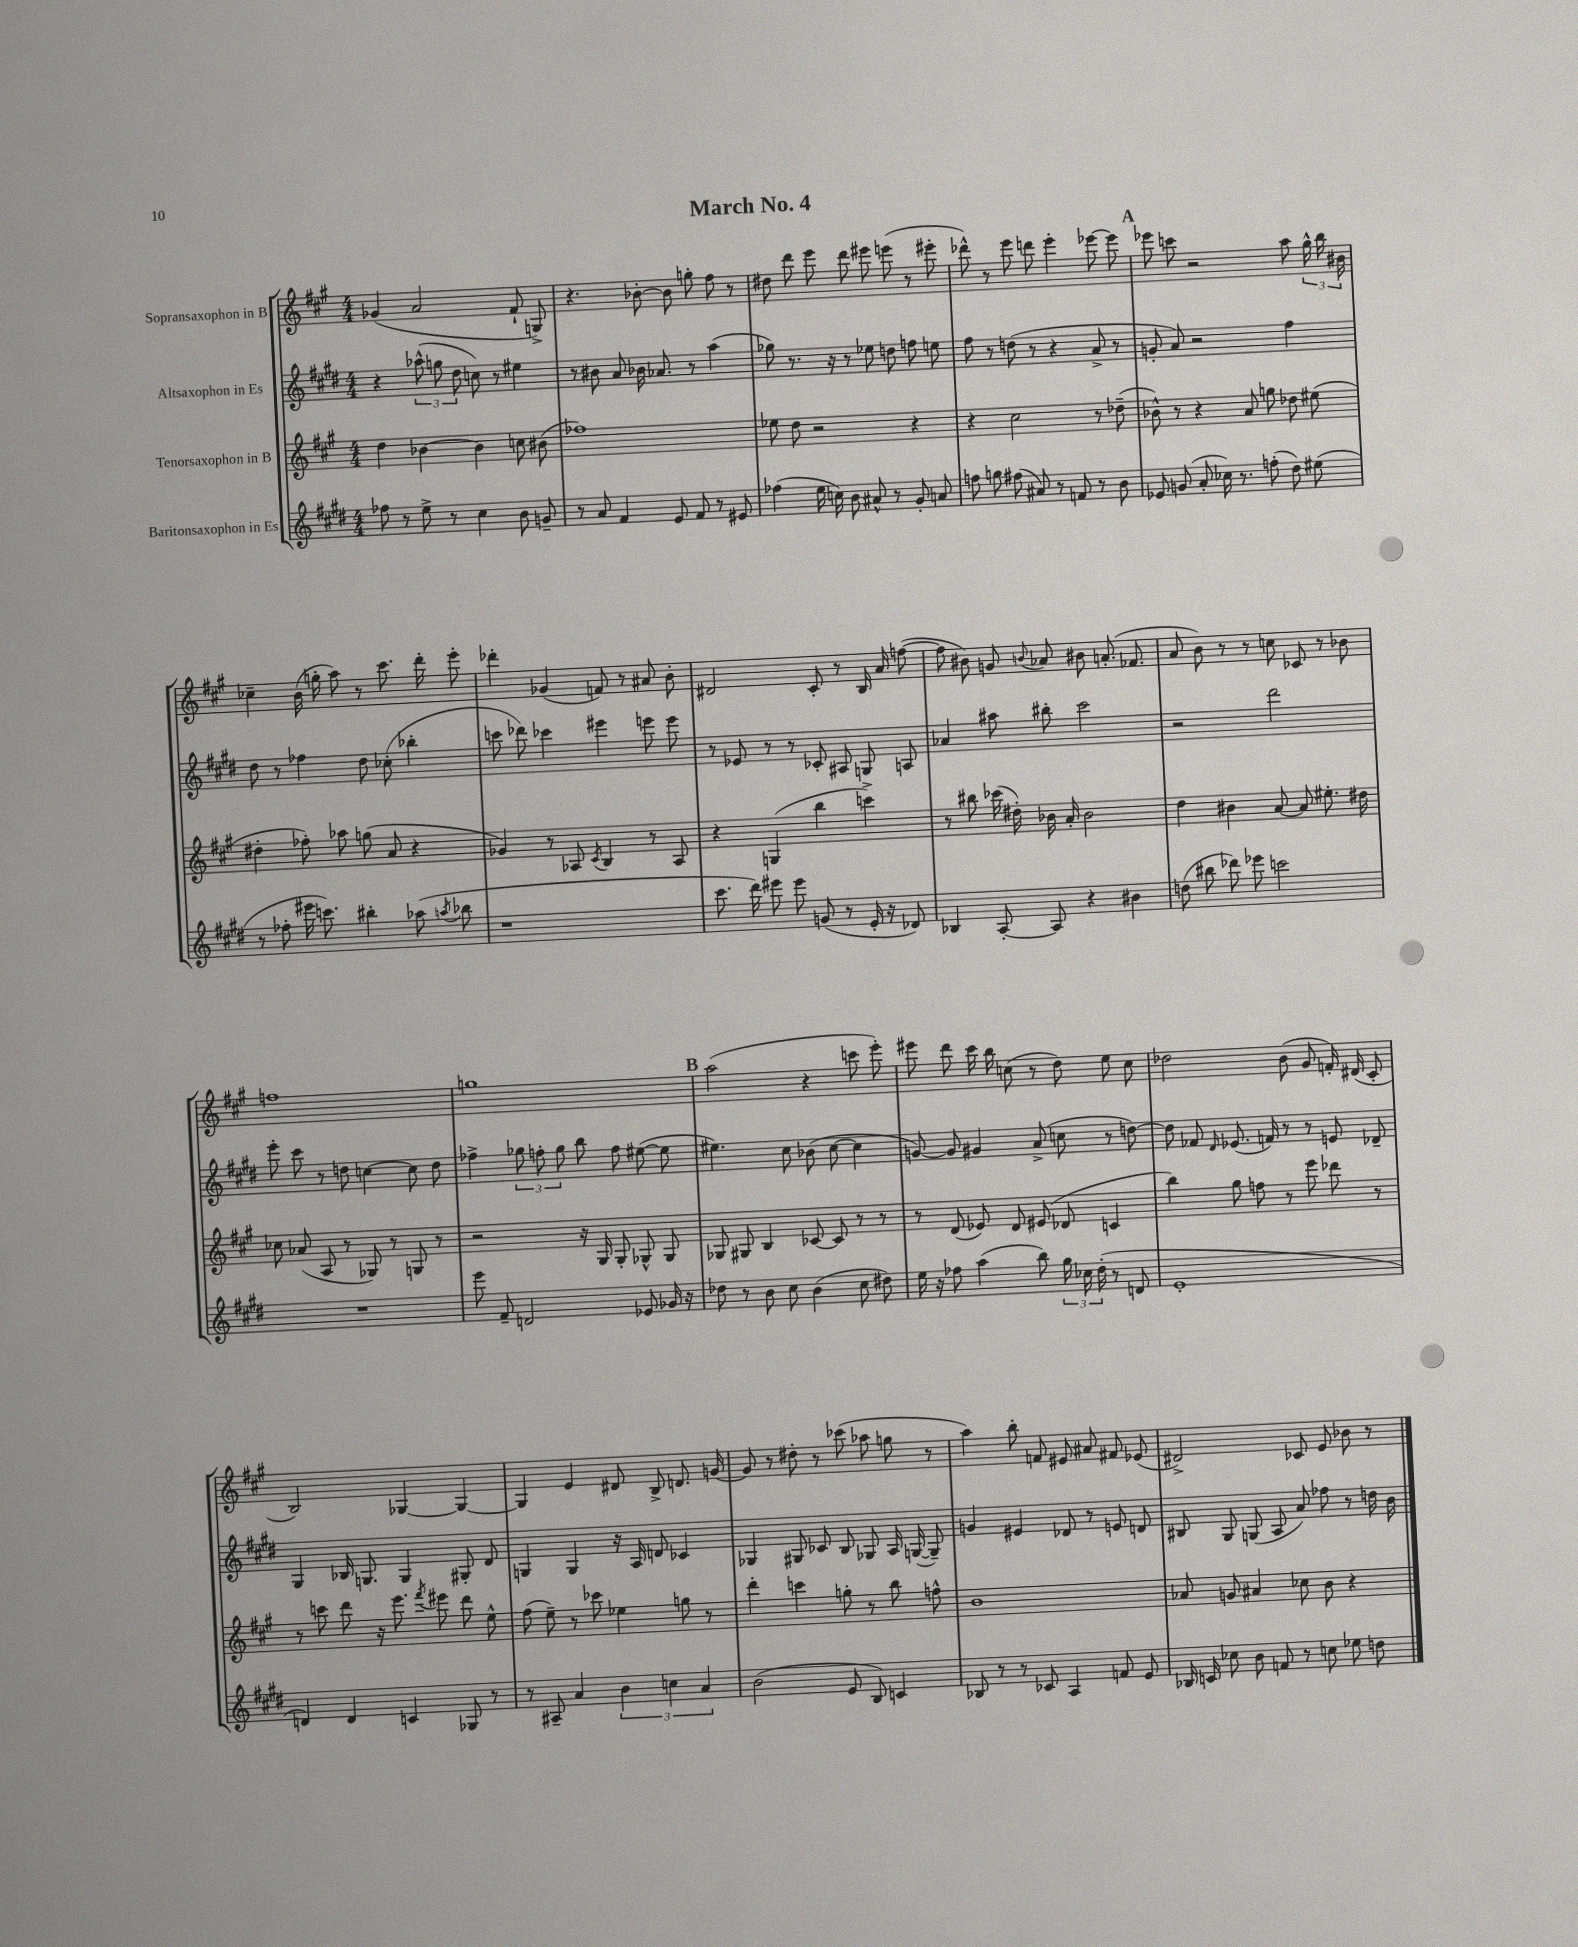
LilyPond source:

\header { title = "March No. 4" }
<<
\new StaffGroup <<
\new Staff = "s0" \with { instrumentName = "Sopransaxophon in B" } {
    \clef treble \key a \major \numericTimeSignature \time 4/4
    \autoBeamOff ges'4( a'2 fis'8-! g8->) |
    r4. bes'8~-. bes'8 g''8-. fis''8 r8 |
    dis''8 d'''8 e'''8 d'''8 eis'''8 e'''8( r8 eis'''8-. |
    des'''8-^) r8 e'''8 d'''8 e'''4-. ees'''8~ ees'''8 |
    \mark \markup { \bold "A" } ees'''8 c'''8 r2 a''8 \tuplet 3/2 { gis''16-^ b''16 bis'16 } |
    ces''4-- b'16( g''16-. a''8) r8 cis'''8. d'''16-. e'''8-. |
    des'''4-. ges'4( f'8) r8 ais'8 b'8-. |
    dis'2 cis'8-. r8 b16 a'16 f''8~( |
    f''8 bis'8) g'8 \appoggiatura { b'8 } aes'8 bis'8 a'8.-.( fes'8. |
    a'8 b'8) r8 r8 c''8 ces'8 r8 bes'8 |
    f''1 |
    g''1 |
    \mark \markup { \bold "B" } a''2( r4 c'''8 e'''8-.) |
    eis'''8 d'''8 cis'''16 b''16 c''8( r8 d''8) e''8 c''8 |
    des''2 b'8( gis'8 f'16-.) dis'16( cis'8-. |
    b2) ges4~ ges4~ |
    ges4 e'4 dis'8 b8-> d'8. g'16~ |
    g'8 r8 dis''8-. r8 ces'''8( aes''8 g''8 r8 |
    a''4) b''8-. f'8 eis'8 ais'8 fis'8 ees'8( |
    dis'2->) ces'8 e'8 bes'8 r8 \bar "|." |
}
\new Staff = "s1" \with { instrumentName = "Altsaxophon in Es" } {
    \clef treble \key e \major \numericTimeSignature \time 4/4
    \autoBeamOff r4 \tuplet 3/2 { aes''8-^( g''8 dis''8 } c''8) r8 eis''4 |
    r8 bis'8 a'8 bes'16 aes'8. r8 a''4( |
    ges''8) r8. r16 r8 ees''8 d''8 f''8 e''8 |
    fis''8 r8 d''8( r8 r4 a'8-> r8 |
    \mark \markup { \bold "A" } g'8-. a'8) r2 fis''4 |
    dis''8 r8 fes''4 dis''8 ces''8-.( bes''4-. |
    c'''8 des'''8) ces'''4 eis'''4 e'''8 e'''8 |
    r8 ees'8 r8 r8 ces'8-. ais8 g8 a8 |
    aes'4 ais''8 bis''8-. cis'''2 |
    r2 dis'''2 |
    e'''8-. cis'''8 r8 d''8 c''4~ c''8 d''8 |
    fes''4-> \tuplet 3/2 { ges''8 f''8-. ges''8 } b''8 f''8 eis''8~( eis''8 |
    \mark \markup { \bold "B" } eis''4.) cis''8 bes'8( cis''8~ cis''4 |
    g'8~) g'8 gis'4 a'8->( c''8 r8 d''8~) |
    d''8 fes'8 \grace { dis'16 } ees'8.( f'16) r8 r8 e'8 des'8-- |
    gis4 bes16 g8. g4 gis8-. dis'8 |
    g4 g4 r16 a16 d'8 ces'4 |
    ges4 gis8 ces'8 b8 ges8 a16 g16~( g8--) |
    g'4 eis'4 des'8 r8 e'8 d'8 |
    bis8 gis8 g8( a8 a'8) fes''8 r8 d''16 b'16 \bar "|." |
}
\new Staff = "s2" \with { instrumentName = "Tenorsaxophon in B" } {
    \clef treble \key a \major \numericTimeSignature \time 4/4
    \autoBeamOff d''4 bes'4~ bes'4 c''8 bis'8( |
    fes''1) |
    ees''8 d''8 r2 r4 |
    r4 cis''2 r8 des''8--( |
    \mark \markup { \bold "A" } bes'8-^) r8 r4 a'8 g''8 des''8 eis''8( |
    dis''4-. fes''8-.) aes''8 g''8( a'8 r4 |
    ges'4) r8 aes8 \acciaccatura { cis'8 } b4 r8 aes8 |
    r4 g4( b''4 c'''4->) |
    r8 bis''8 ces'''16( dis''16-.) bes'16 a'16-. bes'2 |
    d''4 bis'4 a'8~ a'8 eis''8.-. dis''16 |
    ces''8 aes'8( a8 r8 ges8) r8 g8 r8 |
    r2 r16 gis16 gis8-. ges8-^ ges8 |
    \mark \markup { \bold "B" } ges8 gis8 b4 ces'8~ ces'8 r8 r8 |
    r8 d'8( ees'8) d'8 eis'8( des'8 c'4 |
    b''4) gis''8 f''8 r8 e'''8 des'''8 r8 |
    r8 c'''8 d'''8 r16 e'''8. \acciaccatura { fis'''8 } eis'''8 d'''8 e''8-^ |
    fis''8( e''8--) r8 ces'''8 ees''4 g''8 r8 |
    d'''4-. c'''4 g''8-. r8 b''8 f''8-^ |
    b'1 |
    aes'8 g'8 ais'4 ces''8 b'8 r4 \bar "|." |
}
\new Staff = "s3" \with { instrumentName = "Baritonsaxophon in Es" } {
    \clef treble \key e \major \numericTimeSignature \time 4/4
    \autoBeamOff fes''8 r8 e''8-> r8 cis''4 b'8 g'8-- |
    r8 a'8 fis'4 e'8 fis'8 r8 eis'8 |
    fes''4( e''16 c''16) b'8 ais'8-^ r8 gis'8-. a'8 |
    f''8 g''8 fis''8( ais'8) r8 f'8 r8 b'8 |
    \mark \markup { \bold "A" } ees'8 g'8( a'8-. ces''16) r8. f''8-.( dis''8) eis''8( |
    r8 fes''8-. eis'''16 c'''8.) bis''4-. aes''8( \acciaccatura { a''8 } bes''8 |
    r1 |
    cis'''8. dis'''16) eis'''8 eis'''8 g'8( r8 e'16-. r16 des'8) |
    bes4 a8~-. a8 r4 bis'4 |
    d''8( bis''8 des'''8) ees'''8 c'''2 |
    R1 |
    e'''8 fis'8-- d'2 ees'8 ges'16 r16 |
    \mark \markup { \bold "B" } des''8 r8 b'8 cis''8 b'4( cis''8 dis''8) |
    e''16 r16 fes''8 a''4( b''8) \tuplet 3/2 { gis''16 ces''16 dis''16-.( } r8 d'8 |
    e'1-. |
    d'4) d'4 c'4 ges8 r8 |
    r8 ais8-- a'4 \tuplet 3/2 { b'4 c''4 a'4 } |
    b'2( e'8 b8) c'4 |
    bes8 r8 r8 ces'8 a4 f'8 e'8 |
    bes16 c'16 ces''8 b'8 f'8 r8 c''8 ees''8 d''8 \bar "|." |
}
>>
>>
\layout { \context { \Score \remove "Bar_number_engraver" } }
